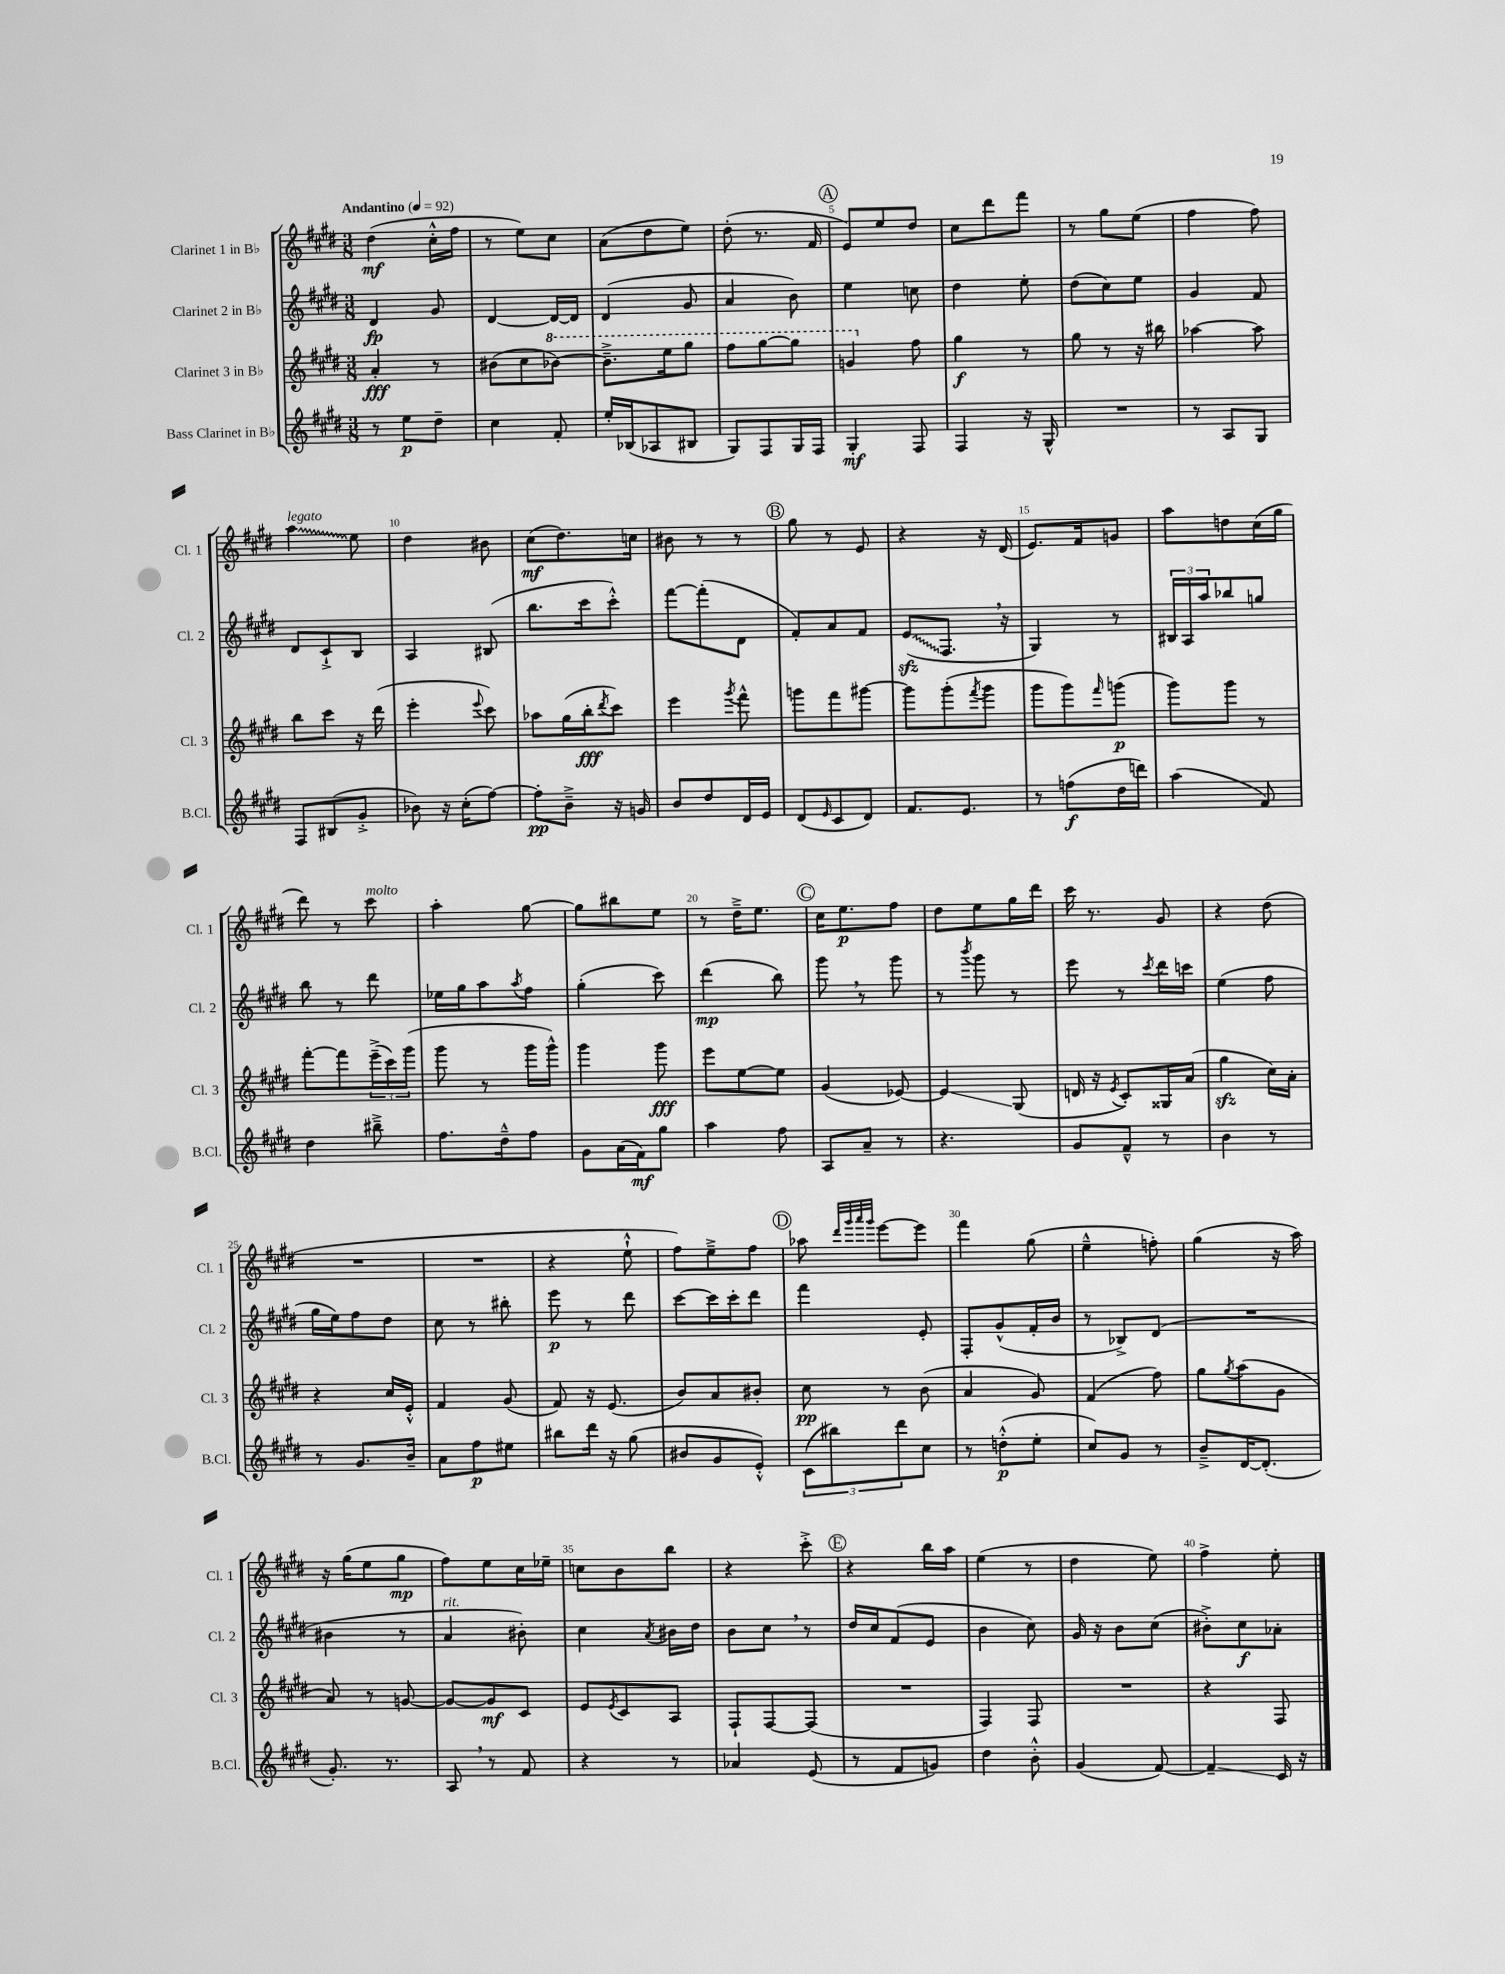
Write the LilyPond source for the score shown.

<<
\new StaffGroup <<
\new Staff = "s0" \with { instrumentName = "Clarinet 1 in Bb" shortInstrumentName = "Cl. 1" } {
    \clef treble \key e \major \numericTimeSignature \time 3/8 \tempo "Andantino" 4 = 92
    dis''4\mf( cis''16-.-^ fis''16 |
    r8 e''8) cis''8 |
    a'8( dis''8 e''8) |
    dis''8-.( r8. fis'16 |
    \mark \markup { \circle "A" } e'8) e''8 dis''8 |
    cis''8 dis'''8 fis'''8 |
    r8 gis''8 e''8( |
    fis''4 fis''8) |
    \once \override Glissando.style = #'zigzag a''4\glissando^\markup { \italic "legato" } e''8 |
    dis''4 bis'8 |
    cis''8\mf( dis''8.) c''16 |
    bis'8 r8 r8 |
    \mark \markup { \circle "B" } gis''8 r8 e'8 |
    r4 r16 dis'16( |
    e'8.) fis'16 g'8 |
    a''8 d''8 cis''16( gis''16 |
    dis'''8) r8 cis'''8^\markup { \italic "molto" } |
    a''4-. gis''8~ |
    gis''8 bis''8 e''8 |
    r8 dis''16---> e''8. |
    \mark \markup { \circle "C" } cis''16 e''8.\p fis''8 |
    dis''8 e''8 gis''16 dis'''16 |
    cis'''16 r8. gis'8 |
    r4 dis''8( |
    R4. |
    R4. |
    r4 e''8-!-^ |
    fis''8) e''8---> fis''8 |
    \mark \markup { \circle "D" } aes''8 \grace { dis'''32 gis'''32 a'''32 gis'''32 } e'''8~ e'''8 |
    fis'''4 gis''8( |
    e''4---^ f''8-.) |
    gis''4( r16 a''16) |
    r16 gis''16( e''8 gis''8\mp |
    fis''8) e''8 cis''16 ees''16-- |
    c''8 b'8 b''8 |
    r4 cis'''8-.-> |
    \mark \markup { \circle "E" } r4 b''16 a''16 |
    e''4( r8 |
    dis''4 e''8) |
    fis''4-> e''8-. \bar "|." |
}
\new Staff = "s1" \with { instrumentName = "Clarinet 2 in Bb" shortInstrumentName = "Cl. 2" } {
    \clef treble \key e \major \numericTimeSignature \time 3/8
    dis'4\fp gis'8 |
    dis'4~ dis'16~ dis'16 |
    dis'4( gis'8 |
    a'4 b'8) |
    \mark \markup { \circle "A" } e''4 c''8 |
    dis''4 e''8-. |
    dis''8( cis''8) e''8 |
    gis'4 fis'8 |
    dis'8 cis'8-!-> b8 |
    a4 bis8( |
    b''8. cis'''16 cis'''8-.-^) |
    fis'''8~ fis'''8-.( dis'8 |
    \mark \markup { \circle "B" } fis'8-.) a'8 fis'8 |
    \once \override Glissando.style = #'zigzag e'8\glissando\sfz( fis8. \breathe r16 |
    gis4) r8 |
    \tuplet 3/2 { bis16 a16 a''16 } bes''8 g''8 |
    b''8 r8 dis'''8 |
    ees''16 gis''16 a''8 \acciaccatura { a''8 } fis''8 |
    gis''4-.( cis'''8) |
    dis'''4\mp( b''8) |
    \mark \markup { \circle "C" } gis'''8 \breathe r8 gis'''8 |
    r8 \acciaccatura { b'''8 } gis'''8 r8 |
    e'''8 r8 \acciaccatura { cis'''8 } dis'''16 c'''16 |
    e''4( fis''8 |
    gis''16 e''16) fis''8 dis''8 |
    cis''8 r8 bis''8-. |
    e'''8\p r8 dis'''8 |
    cis'''8~ cis'''16 cis'''16-. dis'''8 |
    \mark \markup { \circle "D" } fis'''4 e'8-. |
    fis8-. gis'8-^( fis'16-. b'16 |
    r8 bes8->) dis'8( |
    R4. |
    bis'4 r8 |
    a'4^\markup { \italic "rit." } bis'8-.) |
    cis''4 \acciaccatura { a'8 } bis'16 dis''16 |
    b'8 cis''8 \breathe r8 |
    \mark \markup { \circle "E" } dis''16 cis''16 fis'8( e'8 |
    b'4 cis''8) |
    gis'16 r16 b'8 cis''8( |
    bis'8-.->) cis''8\f aes'8-. \bar "|." |
}
\new Staff = "s2" \with { instrumentName = "Clarinet 3 in Bb" shortInstrumentName = "Cl. 3" } {
    \clef treble \key e \major \numericTimeSignature \time 3/8
    a'4-.\fff r8 |
    bis'8( cis''8 \ottava #1 bes''8~) |
    bes''8.---> e'''16 gis'''8 |
    fis'''8 gis'''8~ gis'''8 |
    \mark \markup { \circle "A" } g''4 \ottava #0 fis''8 |
    gis''4\f r8 |
    gis''8 r8 r16 bis''16 |
    aes''4~ aes''8 |
    b''8 cis'''8 r16 dis'''16( |
    e'''4-. \appoggiatura { e'''8 } cis'''8) |
    aes''8 gis''16( b''16-.\fff \acciaccatura { dis'''8 } cis'''8) |
    e'''4 \acciaccatura { gis'''8 } fis'''8-^ |
    \mark \markup { \circle "B" } g'''8 fis'''8 gis'''8~ |
    gis'''8 gis'''8-.( \acciaccatura { fis'''8 } gis'''8 |
    gis'''8 gis'''8) \grace { fis'''16 } g'''8\p( |
    gis'''8) gis'''8 r8 |
    fis'''8~-. fis'''8 \tuplet 3/2 { e'''16--->( cis'''16) gis'''16( } |
    gis'''8 r8 gis'''16 gis'''16-^) |
    gis'''4 gis'''8\fff |
    e'''8 e''8~ e''8 |
    \mark \markup { \circle "C" } gis'4( ees'8~) |
    ees'4\glissando gis8( |
    d'16 r16 \acciaccatura { e'8 } cis'8-.) gisis16 a'16( |
    gis''4\sfz cis''16) a'16-. |
    r4 cis''16 e'16-.-^ |
    fis'4 gis'8( |
    fis'8) r16 e'8.( |
    b'8) a'8 bis'8-. |
    \mark \markup { \circle "D" } cis''8\pp r8 b'8( |
    a'4 gis'8) |
    fis'4( fis''8) |
    gis''8 \acciaccatura { gis''8 } a''8( gis'8 |
    a'8) r8 g'8~ |
    g'8~ g'8\mf cis'8 |
    e'8 \acciaccatura { e'8 } cis'8 a8 |
    fis8-! fis8~ fis8( |
    \mark \markup { \circle "E" } R4. |
    fis4) fis8 |
    R4. |
    r4 fis8 \bar "|." |
}
\new Staff = "s3" \with { instrumentName = "Bass Clarinet in Bb" shortInstrumentName = "B.Cl." } {
    \clef treble \key e \major \numericTimeSignature \time 3/8
    r8 e''8\p dis''8-- |
    cis''4 fis'8-. |
    e''16-. bes16( aes8 bis8 |
    gis8) fis8 gis16 fis16 |
    \mark \markup { \circle "A" } gis4-.\mf fis8 |
    fis4 r16 gis16-^ |
    R4. |
    r8 a8 gis8 |
    fis8 bis8( gis'8-.-> |
    bes'8) r16 cis''16-.( fis''8~) |
    fis''8-.\pp b'8---> r16 g'16 |
    b'8 dis''8 dis'16 e'16 |
    \mark \markup { \circle "B" } dis'8( \grace { e'16 } cis'8 dis'8) |
    fis'8. e'8. |
    r8 f''8\f( dis''16 d'''16) |
    a''4( fis'8) |
    dis''4 bis''8---> |
    fis''8. dis''16---^ fis''8 |
    gis'8 a'16( fis'16\mf) gis''8 |
    a''4 fis''8 |
    \mark \markup { \circle "C" } a8 a'8-- r8 |
    r4. |
    gis'8 fis'8---^ r8 |
    b'4 r8 |
    r8 gis'8. b'16-- |
    a'8 fis''8\p eis''8 |
    bis''8 dis'''16 r16 gis''8( |
    bis'8 gis'8 e'8-.-^) |
    \mark \markup { \circle "D" } \tuplet 3/2 { cis'8( bis''8) dis'''8 } cis''8 |
    r8 d''8-.-^\p( e''8-. |
    cis''8) gis'8 r8 |
    b'8---> dis'16~ dis'8.-.( |
    gis'8.-.) r8. |
    a8 \breathe r8 fis'8 |
    r4 r8 |
    aes'4 e'8( |
    \mark \markup { \circle "E" } r8 fis'8 g'8) |
    dis''4 b'8-.-^ |
    gis'4( fis'8~) |
    fis'4--\glissando cis'16 r16 \bar "|." |
}
>>
>>
\layout { \context { \Score \override BarNumber.break-visibility = ##(#f #t #t) barNumberVisibility = #(every-nth-bar-number-visible 5) } }
